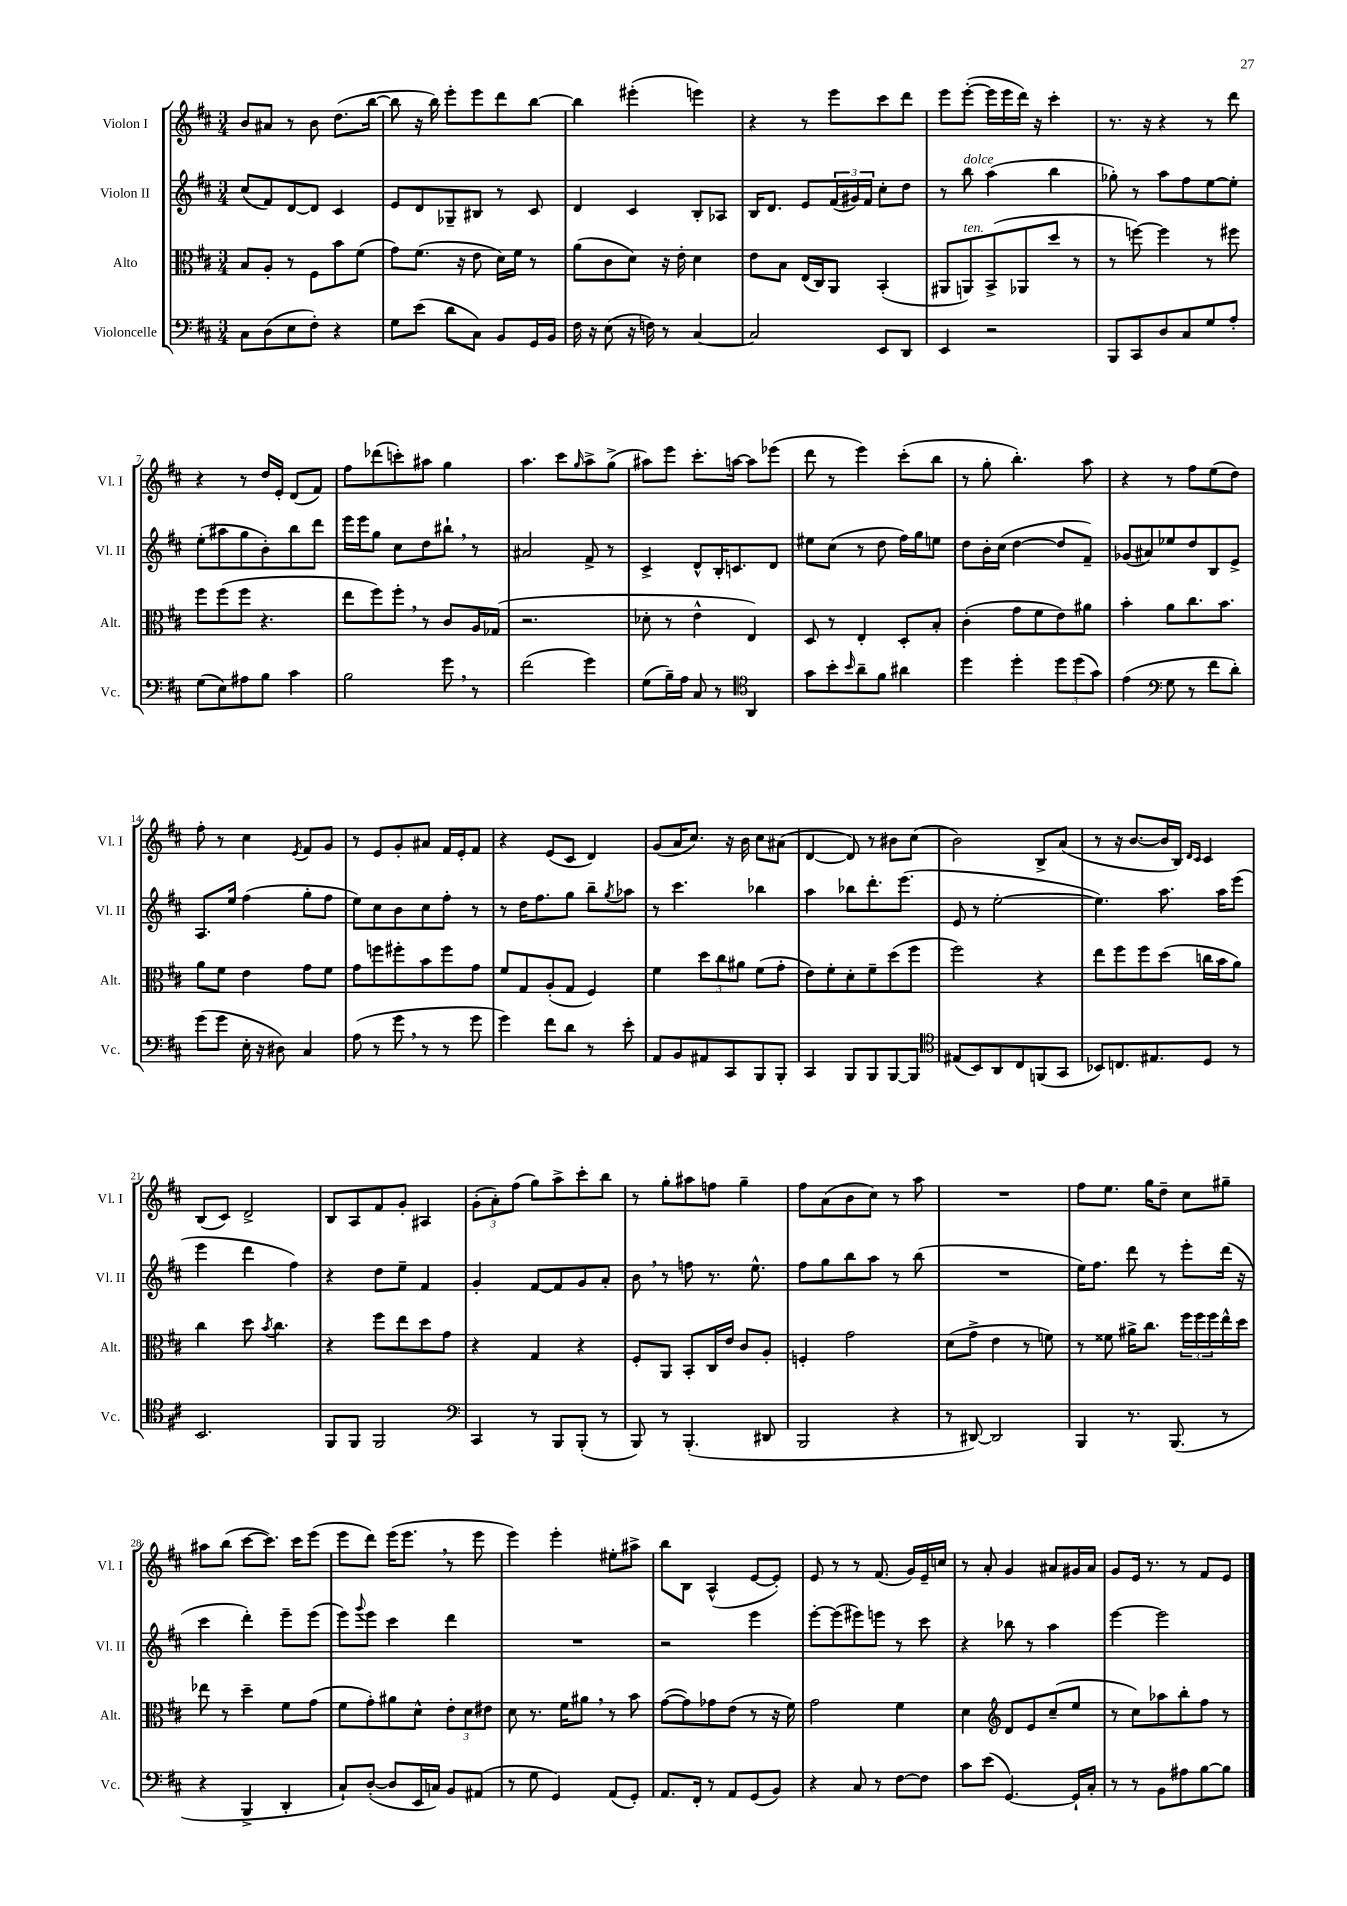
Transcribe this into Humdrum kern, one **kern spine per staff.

**kern	**kern	**kern	**kern
*staff4	*staff3	*staff2	*staff1
*clefF4	*clefC3	*clefG2	*clefG2
*k[f#c#]	*k[f#c#]	*k[f#c#]	*k[f#c#]
*M3/4	*M3/4	*M3/4	*M3/4
8C#	8B	(8cc#	8b
(8D	8A'	8f#)	8a#
8E	8r	[8d	8r
8F#')	8F#	8d]	8b
4r	8b	4c#	(8.dd
.	(8f#	.	.
.	.	.	[16bb
=	=	=	=
8G	8g)	8e	8bb]
(8e	(8.f#	8d	16r
.	.	.	16bb)
8d	.	8G-~	8eee'
.	16r	.	.
8C#)	8e	8B#	8eee
8BB	16d)	8r	8ddd
.	16f#	.	.
16GG	8r	8c#	[8bb
16BB	.	.	.
=	=	=	=
16F#	(8a	4d	4bb]
16r	.	.	.
(8E	8c#	.	.
16r	8d)	4c#	(4eee#'
16F)	.	.	.
8r	16r	.	.
.	16e'	.	.
[4C#	4d	8B'	4eee)
.	.	8A-	.
=	=	=	=
2C#]	8e	16B	4r
.	.	8.d	.
.	8B	.	.
.	(16E	8e	8r
.	16C#)	.	.
.	8AA	(24f#	8eee
.	.	24g#)	.
.	.	24f#	.
8EE	(4BB'	8cc#'	8ccc#
8DD	.	8dd	8ddd
=	=	=	=
4EE	8AA#	8r	8eee
.	8AA)	8bb	([8eee'
2r	(8BB^	(4aa	16eee]
.	.	.	16eee
.	8AA-	.	16ddd)
.	.	.	16r
.	8dd	4bb	4ccc#'
.	8r	.	.
=	=	=	=
8BBB	8r	8gg-')	8.r
8CC#	[8ff)	8r	.
.	.	.	16r
8D	4ff]	8aa	4r
8C#	.	8ff#	.
8G	8r	[8ee	8r
8A'	8ff#	8ee']	8ddd
=	=	=	=
(8G	8ff#	(8ee'	4r
8E)	(8ff#	8aa#	.
8A#	8ff#	8gg	8r
8B	4.r	8b')	16dd
.	.	.	16e'
4c#	.	8bb	(8d
.	.	8ddd	8f#)
=	=	=	=
2B	8ee	16eee	8ff#
.	.	16eee	.
.	8ff#)	8gg	(8ddd-
.	8ff#'	8cc#	8ccc')
.	8r	8dd	8aa#
8g	8c#	8bb#`	4gg
8r	16A	8r	.
.	(16G-	.	.
=	=	=	=
(2f#	2.r	2a#	4.aa
.	.	.	8ccc#
.	.	.	16qqgg
4g)	.	8f#^	8aa^
.	.	8r	(8gg^
=	=	=	=
(8G	8d-'	4c#^	8aa#)
16B~)	8r	.	8eee
16A	.	.	.
8C#	4e^^	8d^^	8.ccc#'
8r	.	16B'	.
.	.	8.c	[16aa
*clefC4	*	*	*
4AA	4E)	.	8aa]
.	.	8d	(8eee-
=	=	=	=
8g	8D	8ee#	8ddd
8b'	8r	(8cc#	8r
16qqb	.	.	.
8a~	4E'	8r	4eee)
8f#	.	8dd	.
4a#	8D'	16ff#)	(8ccc#'
.	.	16gg	.
.	8B'	8ee	8bb
=	=	=	=
4dd	(4c#'	8dd	8r
.	.	16b'	8gg'
.	.	(16cc#	.
4dd'	8g	[4dd	4.bb')
.	8f#	.	.
12dd	8e)	8dd]	.
(12dd	.	.	.
.	8a#	8f#~)	8aa
12g)	.	.	.
=	=	=	=
(4e	4b'	(8g-	4r
.	.	8a#)	.
*clefF4	*	*	*
8G	8a	8ee-	8r
8r	8.cc#	8dd	8ff#
8f#	.	8B	(8ee
.	8.b	.	.
8d')	.	8e^	8dd)
=	=	=	=
(8g	8a	8.A	8ff#'
8g	8f#	.	8r
.	.	16ee	.
16E'	4e	(4ff#	4cc#
16r	.	.	.
8D#)	.	.	.
.	.	.	8qe
4C#	8g	8gg'	8f#
.	8f#	8ff#	8g
=	=	=	=
(8A	8g	8ee)	8r
8r	8ff	8cc#	8e
8g	8ff#'	8b	8g'
8r	8b	8cc#	8a#
8r	8ff#	8ff#'	16f#
.	.	.	16e'
8g	8g	8r	8f#
=	=	=	=
4g)	8f#	8r	4r
.	8G	16dd	.
.	.	8.ff#	.
8f#	(8A'	.	(8e
8d	8G	8gg	8c#
8r	4F#)	8bb~	4d)
.	.	8qgg	.
8e'	.	8aa-	.
=	=	=	=
8AA	4f#	8r	(8g
8BB	.	4.ccc#	16a
.	.	.	8.cc#)
8AA#	12dd	.	.
.	12cc#	.	.
8CC#	.	.	16r
.	12a#	.	.
.	.	.	16b
8BBB	(8f#	4bb-	8cc#
8BBB'	8g'	.	(8a#
=	=	=	=
4CC#	8e)	4aa	[4d
.	8f#'	.	.
8BBB	8d'	8bb-	8d])
8BBB	8f#~	8.ddd'	8r
[8BBB	(8dd	.	8b#
.	.	(8.eee	.
8BBB]	8ff#	.	(8cc#
=	=	=	=
*clefC4	*	*	*
(8E#	2ff#)	8e	2b)
8BB)	.	8r	.
8AA	.	[2ee'	.
8C#	.	.	.
(8FF	4r	.	8B^
8GG	.	.	(8a
=	=	=	=
8BB-)	8ee	4.ee])	8r
8.C	8ff#	.	16r
.	.	.	[8.b
.	8ff#	.	.
8.E#	.	.	.
.	(8dd	8.aa	16b]
.	.	.	16B)
.	.	.	16qqd
.	.	.	16qqc#
8D	16cc	.	4c#
.	16b	16aa	.
8r	8a)	(8eee	.
=	=	=	=
2.BB	4cc#	4eee	(8B
.	.	.	8c#)
.	8dd	4ddd	2d^
.	8qb	.	.
.	4.cc#	.	.
.	.	4ff#)	.
=	=	=	=
8FF#	4r	4r	8B
8FF#	.	.	8A
2FF#	8ff#	8dd	8f#
.	8ee	8ee~	8g'
.	8dd	4f#	4A#
.	8g	.	.
=	=	=	=
*clefF4	*	*	*
4CC#	4r	4g'	(12g'
.	.	.	12a')
.	.	.	(12ff#
8r	4G	[8f#	8gg)
8BBB	.	8f#]	8aa^
(8BBB'	4r	8g	8ccc#'
8r	.	8a'	8bb
=	=	=	=
8BBB)	8F#'	8b	8r
8r	8AA	8r	8gg'
(4.BBB'	8BB'	8ff	8aa#
.	16C#	8.r	8ff
.	16e	.	.
.	8c#	.	4gg~
.	.	8.ee^^	.
8DD#	8A'	.	.
=	=	=	=
2BBB	4F'	8ff#	8ff#
.	.	8gg	(8a
.	2g	8bb	8b
.	.	8aa	8cc#)
4r	.	8r	8r
.	.	(8bb	8aa
=	=	=	=
8r	(8d	2.r	2.r
[8DD#)	8g^	.	.
2DD#]	4e	.	.
.	8r	.	.
.	8f)	.	.
=	=	=	=
4BBB	8r	16ee)	8ff#
.	.	8.ff#	.
.	8f##	.	8.ee
8.r	16a#^	8ddd	.
.	8.cc#	.	16gg
.	.	8r	8dd~
(8.BBB	.	.	.
.	24ff#	8eee'	8cc#
.	24ff#	.	.
.	24ff#	.	.
8r	16ee^^	(16ddd	8gg#~
.	16dd	16r	.
=	=	=	=
4r	8ee-	4ccc#	8aa#
.	8r	.	(8bb
4BBB^	4dd~	4ddd')	[8ccc#
.	.	.	8.ccc#])
4DD'	8f#	8eee~	.
.	.	.	16ccc#
.	(8g	(8eee	(8eee
=	=	=	=
8C#`)	8f#	8eee)	8eee
.	.	8qqggg	.
([8D'	8g')	8eee	8ddd)
8D]	8a#	4ccc#	(16eee
.	.	.	8.eee
16EE	8d^^	.	.
16C)	.	.	.
8BB	12e'	4ddd	8r
.	12d	.	.
(8AA#	.	.	8eee
.	12e#	.	.
=	=	=	=
8r	8d	2.r	4eee)
8G	8.r	.	.
4GG)	.	.	4eee'
.	16f#	.	.
.	8a#	.	.
(8AA	8r	.	8ee#'
8GG')	8b	.	8aa#^
=	=	=	=
8.AA	([8g	2r	8bb
.	8g])	.	8B
16FF#'	.	.	.
8r	8g-	.	(4A^^
8AA	(8e	.	.
(8GG	8r	4eee	[8e
8BB)	16r	.	8e'])
.	16f#)	.	.
=	=	=	=
4r	2g	[8eee'	8e
.	.	(8eee]	8r
8C#	.	8eee#)	8r
8r	.	8eee	(8.f#
[8F#	4f#	8r	.
.	.	.	16g)
8F#]	.	8ccc#	16e~
.	.	.	16cc
=	=	=	=
8c#	4d	4r	8r
(8e	.	.	8a'
*	*clefG2	*	*
[4.GG)	8d	8bb-	4g
.	8e	8r	.
.	(8cc#~	4aa	8a#
16GG`]	8ee	.	16g#
16C#'	.	.	16a#
=	=	=	=
8r	8r	[4eee	8g
8r	8cc#)	.	16e
.	.	.	8.r
8BB	8aa-	2eee]	.
8A#	8bb'	.	8r
[8B	8ff#	.	8f#
8B]	8r	.	8e
==	==	==	==
*-	*-	*-	*-
